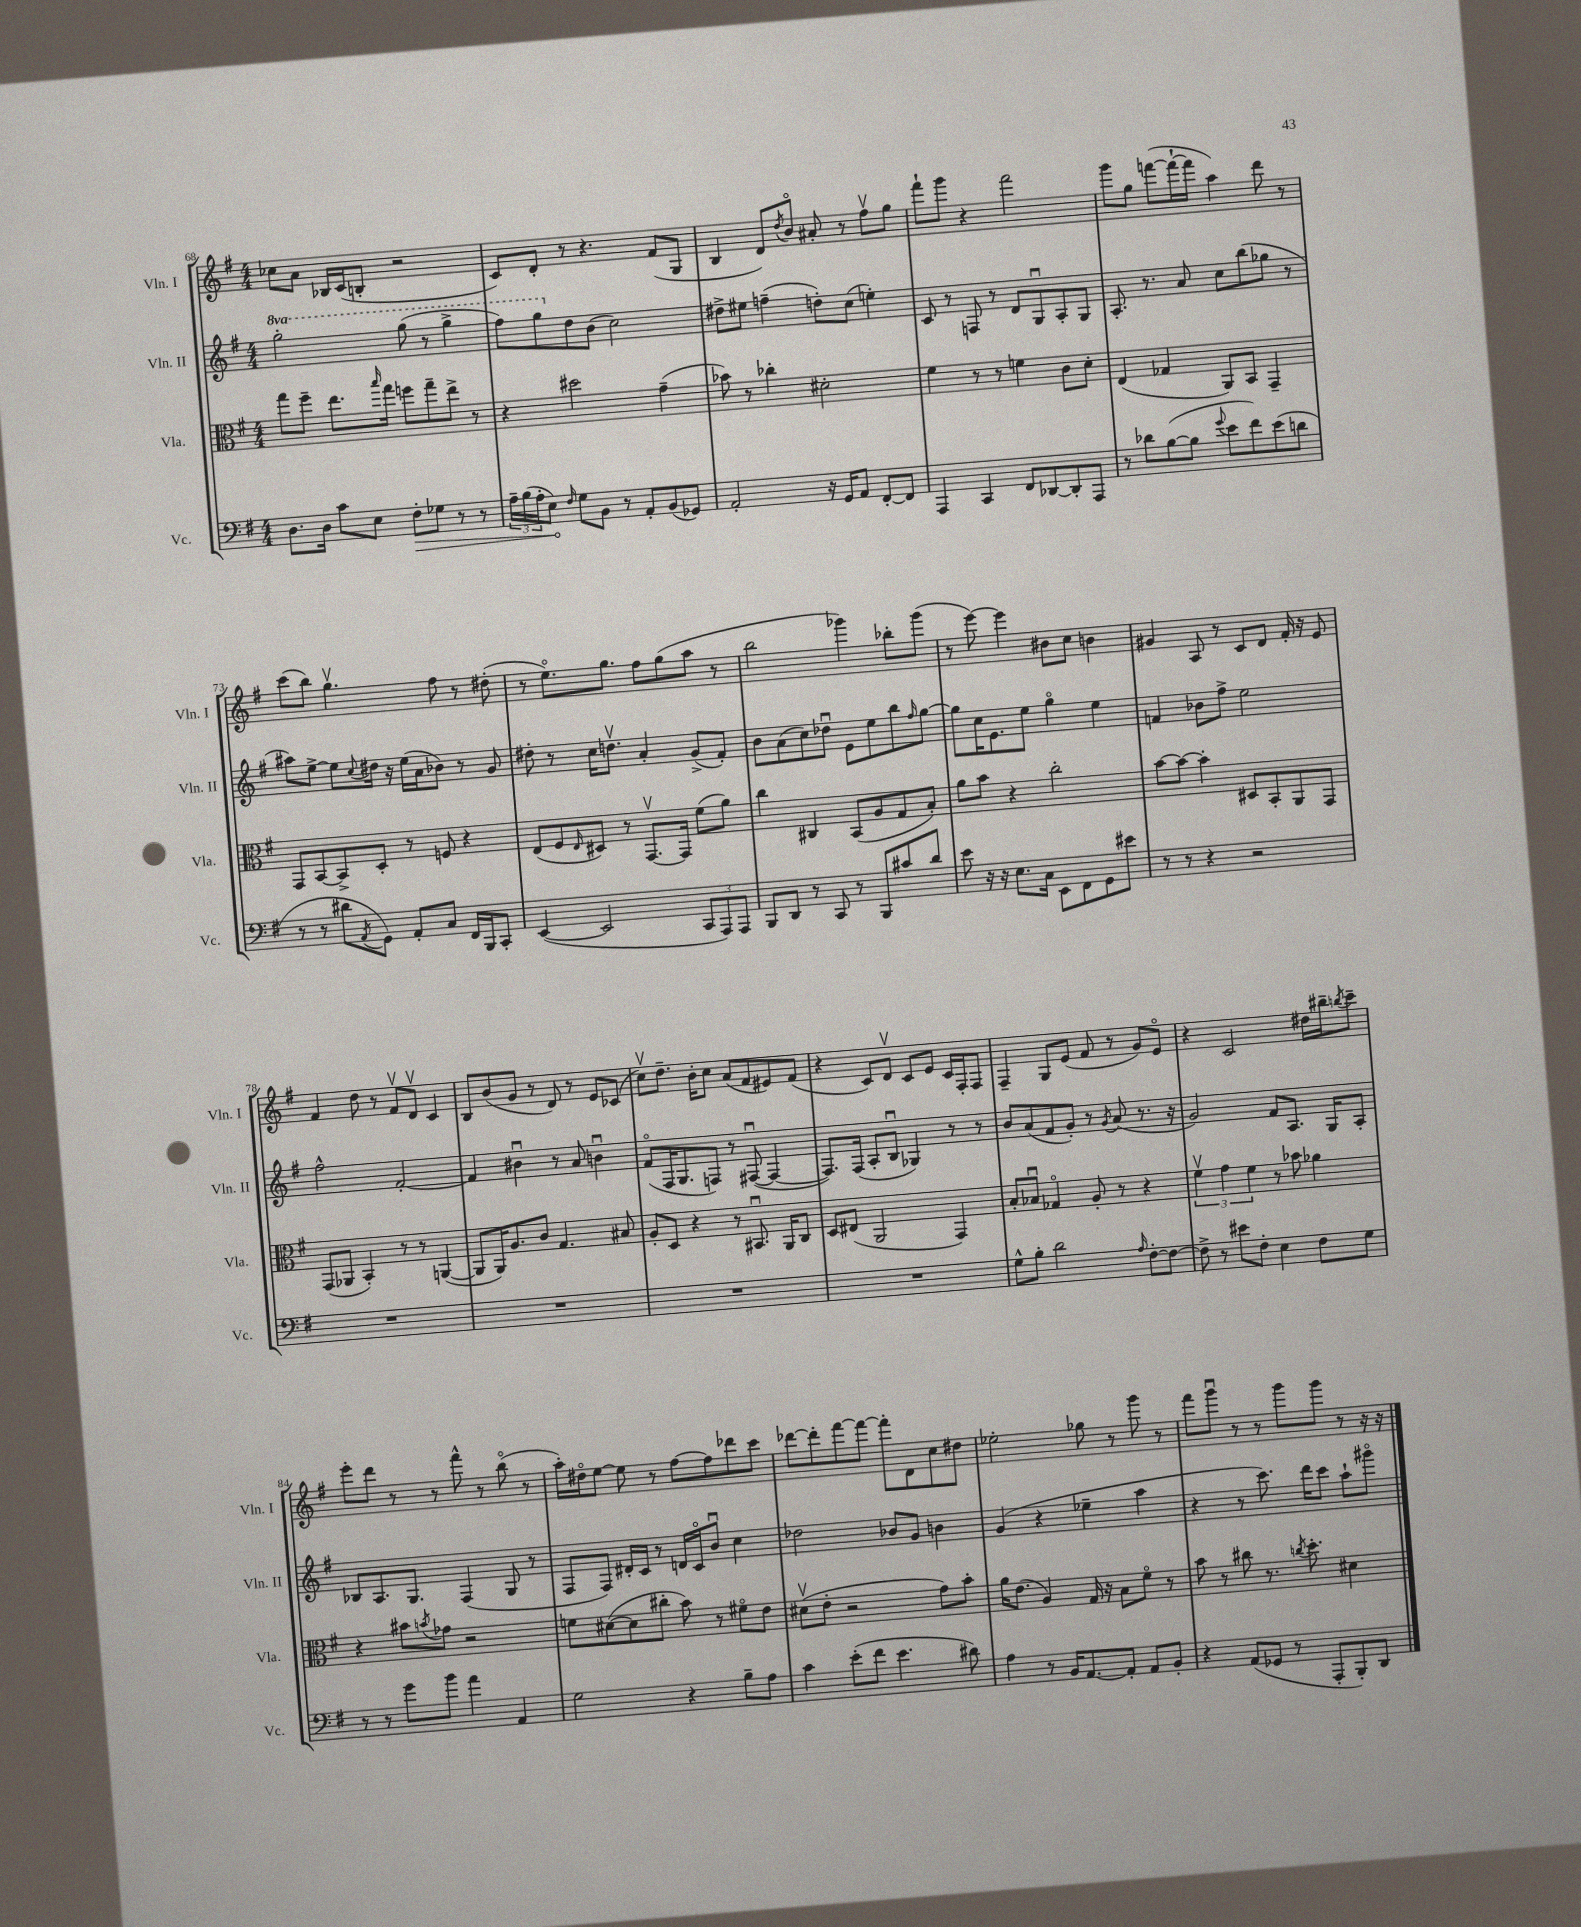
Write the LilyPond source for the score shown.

<<
\new StaffGroup <<
\new Staff = "s0" \with { instrumentName = "Vln. I" shortInstrumentName = "Vln. I" } {
    \clef treble \key g \major \numericTimeSignature \time 4/4
    ces''8 a'8 bes16 c'16( b8-. r2 |
    c'8) d'8-. r8 r4. fis'8( g8 |
    b4 d'8) \acciaccatura { d''8 } b'8\flageolet ais'8-. r8 fis''8\upbow g''8 |
    fis'''8-! g'''8 r4 fis'''2 |
    g'''8 g''8 f'''8~( f'''16~-! f'''16 a''4) d'''8 r8 |
    c'''8( b''8) g''4.\upbow fis''8 r8 dis''8-.( |
    r8 e''8.\flageolet) g''8. fis''8 g''8( a''8 r8 |
    b''2 ges'''4) bes''8-. ges'''8( |
    r8 e'''8~) e'''4 bis'8 c''8 b'4 |
    gis'4 a8 r8 c'8 d'8 fis'16-. r16 e'8 |
    fis'4 d''8 r8 fis'8\upbow d'8\upbow c'4 |
    b8 b'8( g'8 r8 d'8) r8 e'8 ces'8( |
    c''8\upbow) d''8.-- b'16-. c''8 a'8( fis'8 eis'8) fis'8( |
    r4 c'8) d'8\upbow c'8 e'8 c'16 fis16-. fis8 |
    fis4-- g8 e'8( fis'8 r8 g'8) e'8\flageolet |
    r4 c'2 dis''16 bis''16-- \acciaccatura { b''8 } c'''8-- |
    e'''8-. d'''8 r8 r8 fis'''8-^ r8 b''8\flageolet( r8 |
    a''16-.) dis''16\flageolet e''8~ e''8 r8 fis''8~ fis''8 des'''8 c'''8 |
    des'''8~ des'''8-. fis'''8~ fis'''8~ fis'''8-. d'8 c''8 dis''8 |
    ees''2-. ges''8 r8 g'''8 r8 |
    fis'''8 g'''8\downbow r8 r8 g'''8 g'''8 r8 r16 r16 \bar "|." |
}
\new Staff = "s1" \with { instrumentName = "Vln. II" shortInstrumentName = "Vln. II" } {
    \clef treble \key g \major \numericTimeSignature \time 4/4 \set Staff.ottavationMarkups = #ottavation-simple-ordinals
    \ottava #1 g'''2-. g'''8( r8 g'''4-> |
    fis'''8) g'''8 \ottava #0 d''8 b'8( c''2) |
    dis''8-> eis''8 f''4--( d''8-.) c''8( e''4-.) |
    c'8 r8 f8 r8 d'8 g8\downbow a8-. g8 |
    a8.-. r8. a'8 c''8 b''8( ges''8 r8 |
    ais''8) e''8~-> e''8 \appoggiatura { c''8 } dis''16 r16 e''16( a'16 bes'8) r8 g'8 |
    dis''8-. r8 c''16 d''8.\upbow a'4-. g'8->( fis'8-.) |
    b'8 a'8( c''8) des''8\downbow e'8 e''8 b''8 \grace { fis''16 } g''8~ |
    g''8 c''16 e'8. e''8 g''4\flageolet e''4 |
    f'4 bes'8 fis''8-> e''2 |
    fis''2-^ fis'2~-. |
    fis'4 bis'4\downbow r8 a'8 b'4\downbow |
    fis'8\flageolet( fis16 g8. f8) r8 fis8~\downbow( fis4~ |
    fis8.) fis16( a8-. b8\downbow ges4) r8 r8 |
    b'8 a'8( fis'8 g'8-.) r8 \acciaccatura { g'8 } a'8( r8. r16 |
    g'2) fis'8 a8. g16 a8-. |
    bes8 a8. g8. fis4( g8 r8 |
    fis8 fis8) dis'16-. c'16 r8 d'16 c'16\flageolet b'8\downbow c''4 |
    des''2 bes'8 g'8 b'4 |
    g'4( r4 ees''4-- a''4 |
    r4 r8 c'''8.) d'''16 c'''8 a''8-! gis'''8\flageolet \bar "|." |
}
\new Staff = "s2" \with { instrumentName = "Vla." shortInstrumentName = "Vla." } {
    \clef alto \key g \major \numericTimeSignature \time 4/4
    g''8 fis''8-- e''8. \grace { b''16 } g''16 f''8 g''8-- e''8-> r8 |
    r4 dis''2 g'4--( |
    bes'8) r8 ces''4-. dis'2-. |
    fis'4 r8 r8 f'4 c'8 d'8-. |
    e4( ges4 a,8) b,8 g,4-- |
    g,8 b,8~ b,8-> d8-. r8 f8 r4 |
    e8( fis8 \grace { e16 } dis8) r8 g,8.~\upbow g,16 fis'8( a'8) |
    c''4 cis4 b,8( a8 g8 b8-.) |
    a'8 b'8 r4 c''2-. |
    b'8~ b'8~ b'4-. dis8 b,8-. a,8 g,8 |
    g,8( aes,8 b,4-.) r8 r8 a,4~( |
    a,8 a,16) a8. c'8 g4. bis8 |
    a8-. d8 r4 r8 bis,8.\downbow a,16 c8 |
    d8 eis8( a,2 g,4) |
    b8-. bes8\downbow ges4\flageolet a8-. r8 r4 |
    \tuplet 3/2 { fis'4\upbow g'4 fis'4 } r8 bes'8 aes'4 |
    r4 bis'8 \acciaccatura { b'8 } ges'8 r2 |
    f'8 dis'8~( dis'8 cis''8-. b'8) r8 fis'8\flageolet e'8 |
    dis'8\upbow( e'8-. r2 g'8) b'8-. |
    a'16 e'8.( a4) g16 r16 b8 fis'8\flageolet r8 |
    b'8 r8 cis''8 r8. \acciaccatura { c''8 } d''8.-. dis'4 \bar "|." |
}
\new Staff = "s3" \with { instrumentName = "Vc." shortInstrumentName = "Vc." } {
    \clef bass \key g \major \numericTimeSignature \time 4/4
    d8. d16 c'8 e8 \once \override Hairpin.circled-tip = ##t fis8-.\> ges8 r8 r8 |
    \tuplet 3/2 { a16-- b16( a16-. } e8\!) \grace { fis16 } g8 b,8 r8 a,8-. b,8( ges,8) |
    a,2-. r16 g,16 a,8 fis,8~-. fis,8 |
    a,,4 c,4 fis,8 des,8~ des,8-. a,,8 |
    r8 des'8 b8~( b8 \appoggiatura { g'8 } e'8 fis'8) e'8( d'8 |
    r8 r8 dis'8 \acciaccatura { a,8 } g,8) a,8-. c8 fis,16 b,,16 c,8-. |
    e,4~( e,2 \tuplet 3/2 { c,8 a,,8) a,,8 } |
    b,,8 d,8 r8 c,8 r8 b,,8 cis'8 d'8 |
    e'8 r16 r16 e8. c16 e,8 fis,8 g,8 eis'8 |
    r8 r8 r4 r2 |
    R1 |
    R1 |
    R1 |
    R1 |
    g8-^ b8-. d'2 \grace { a16 } fis8~-. fis8~ |
    fis8-> r8 eis'8 fis8-. e4 fis8 g8 |
    r8 r8 g'8 b'8 a'4 a,4 |
    g2 r4 b8-- a8 |
    c'4 e'8-.( fis'8 e'4. dis'8) |
    a4 r8 b,16 a,8.~ a,8-. a,8 b,8-. |
    r4 a,8( ges,8 r8 a,,8-. b,,8-.) d,8 \bar "|." |
}
>>
>>
\layout { \context { \Score currentBarNumber = #68 } }
